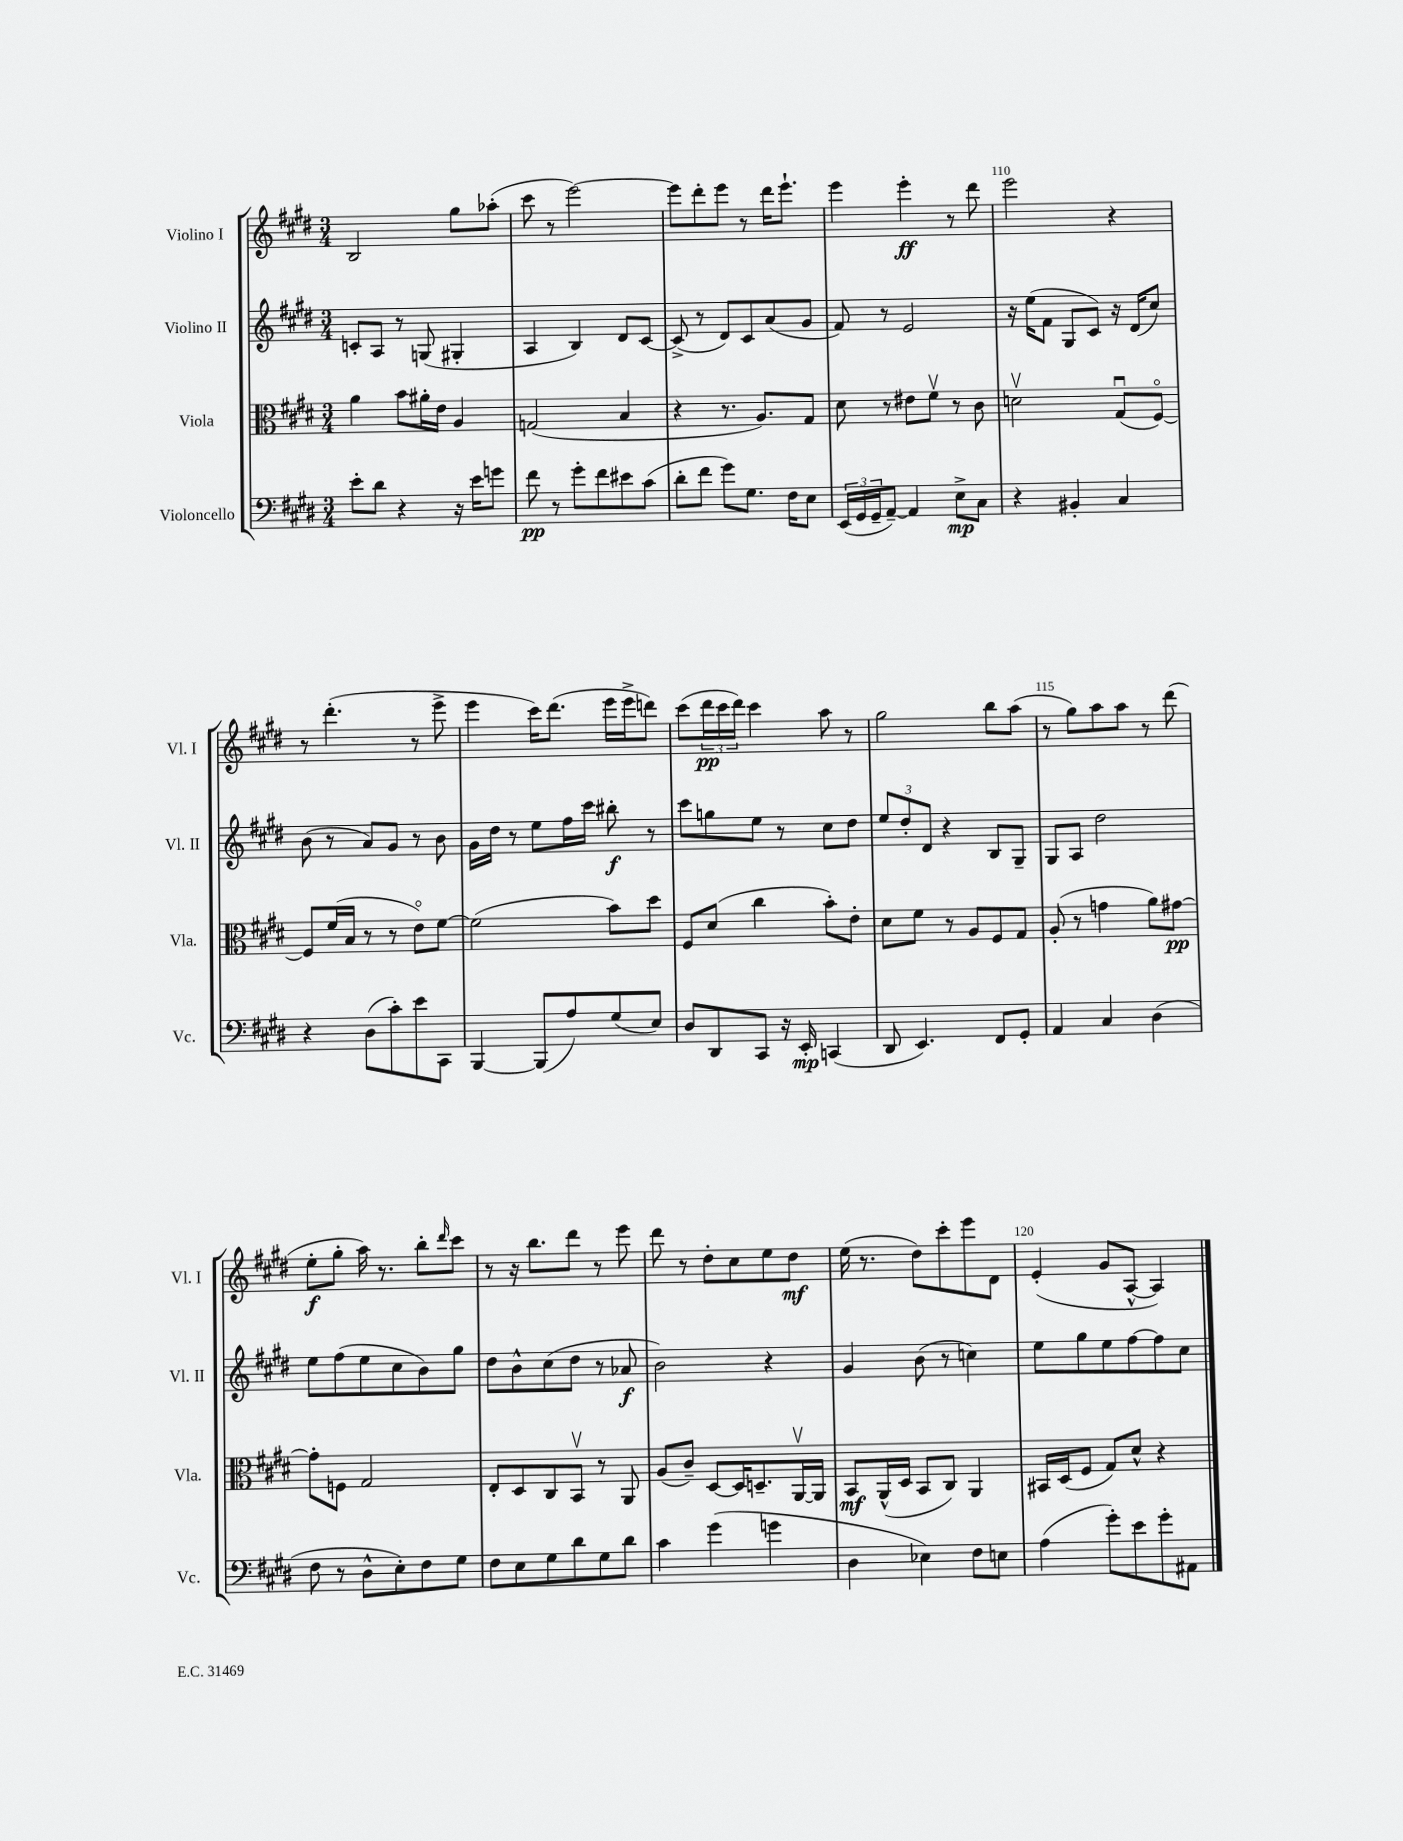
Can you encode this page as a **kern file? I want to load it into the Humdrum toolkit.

**kern	**kern	**kern	**kern
*staff4	*staff3	*staff2	*staff1
*clefF4	*clefC3	*clefG2	*clefG2
*k[f#c#g#d#]	*k[f#c#g#d#]	*k[f#c#g#d#]	*k[f#c#g#d#]
*M3/4	*M3/4	*M3/4	*M3/4
8e'	4a	8c'	2B
8d#	.	8A	.
4r	8b	8r	.
.	16a#'	(8G	.
.	16e	.	.
16r	4A	4G#'	8gg#
16e	.	.	.
8g	.	.	(8aa-'
=	=	=	=
8f#	(2G	4A	8ccc#
8r	.	.	8r
8g#'	.	4B)	[2eee)
8f#	.	.	.
8e#	4B	8d#	.
(8c#	.	[8c#	.
=	=	=	=
8d#'	4r	(8c#^]	8eee]
8f#	.	8r	8ddd#'
8g#)	8.r	8d#)	8eee
8.G#	.	8c#	8r
.	8.A)	.	.
.	.	(8a	16ddd#
16F#	.	.	8.eee`
8E	8G#	8g#	.
=	=	=	=
(24EE	8d#	8f#)	4eee
24GG#	.	.	.
24GG#~	.	.	.
[8AA~)	8r	8r	.
4AA]	8e#	2e	4eee'
.	8f#v	.	.
8E^	8r	.	8r
8C#	8c#	.	8ddd#
=	=	=	=
4r	2dv	16r	2eee
.	.	(16ee	.
.	.	8f#	.
4BB#'	.	8G#	.
.	.	8c#)	.
4C#	(8G#u	16r	4r
.	.	(16d#	.
.	[8F#o)	8cc#)	.
=	=	=	=
4r	8F#]	(8b	8r
.	(16f#	8r	(4.ddd#'
.	16B	.	.
(8D#	8r	8a)	.
8c#')	8r	8g#	.
8e	8eo)	8r	8r
8CC#	[8f#	8b	8eee^
=	=	=	=
[4BBB	(2f#]	16g#	4eee
.	.	16dd#	.
.	.	8r	.
(8BBB]	.	8ee	16ccc#)
.	.	.	(8.ddd#
8A)	.	16ff#	.
.	.	16ccc#	.
(8G#	8b)	8bb#'	16eee
.	.	.	16eee^
8E)	8dd#	8r	8ddd)
=	=	=	=
8D#	8F#	8ccc#	(8ccc#
8DD#	(8d#	8gg	24ddd#
.	.	.	24ccc#
.	.	.	24ddd#)
8CC#	4cc#	8ee	4ccc#
16r	.	8r	.
16EE'	.	.	.
(4CC	8b')	8cc#	8aa
.	8e'	8dd#	8r
=	=	=	=
8DD#	8d#	12ee	2gg#
.	.	12dd#'	.
4.EE)	8f#	.	.
.	.	12d#	.
.	8r	4r	.
.	8A	.	.
8FF#	8F#	8B	8bb
8GG#'	8G#	8G#~	(8aa
=	=	=	=
4AA	(8A'	8G#	8r
.	8r	8A	8gg#)
4C#	4g	2dd#	8aa
.	.	.	8aa
(4D#	8a)	.	8r
.	[8g#	.	(8ddd#
=	=	=	=
8F#	8g#']	8ee	8ee'
8r	8F	(8ff#	8gg#'
8D#^^	2G#	8ee	16aa)
.	.	.	8.r
8E')	.	8cc#	.
8F#	.	8b)	8bb'
.	.	.	16qqddd#
8G#	.	8gg#	8ccc#
=	=	=	=
8F#	8E'	8dd#	8r
8E	8D#	8b^^	16r
.	.	.	8.bb
8G#	8C#	(8cc#	.
8d#	8BBv	8dd#	8ddd#
8G#	8r	8r	8r
8d#	8AA	8a-	8eee
=	=	=	=
4c#	(8A	2b)	8ddd#
.	8c#~)	.	8r
(4g#	[8D#	.	8dd#'
.	16D#]	.	8cc#
.	8.D~	.	.
4g	.	4r	8ee
.	[16AAv	.	8dd#
.	16AA]	.	.
=	=	=	=
4D#	8BB	4g#	(16ee
.	.	.	8.r
.	(16AA^^	.	.
.	16D#	.	.
4E-)	8BB	(8b	8dd#)
.	8C#)	8r	8ccc#'
8F#	4AA	4cc)	8eee
8E	.	.	8d#
=	=	=	=
(4A	16BB#	8ee	(4e'
.	(16D#	.	.
.	8F#	8gg#	.
8g#')	8G#)	8ee	8g#
8e	8d#^^	[8ff#	[8A^^
8g#'	4r	8ff#]	4A])
8AA#	.	8cc#	.
==	==	==	==
*-	*-	*-	*-
